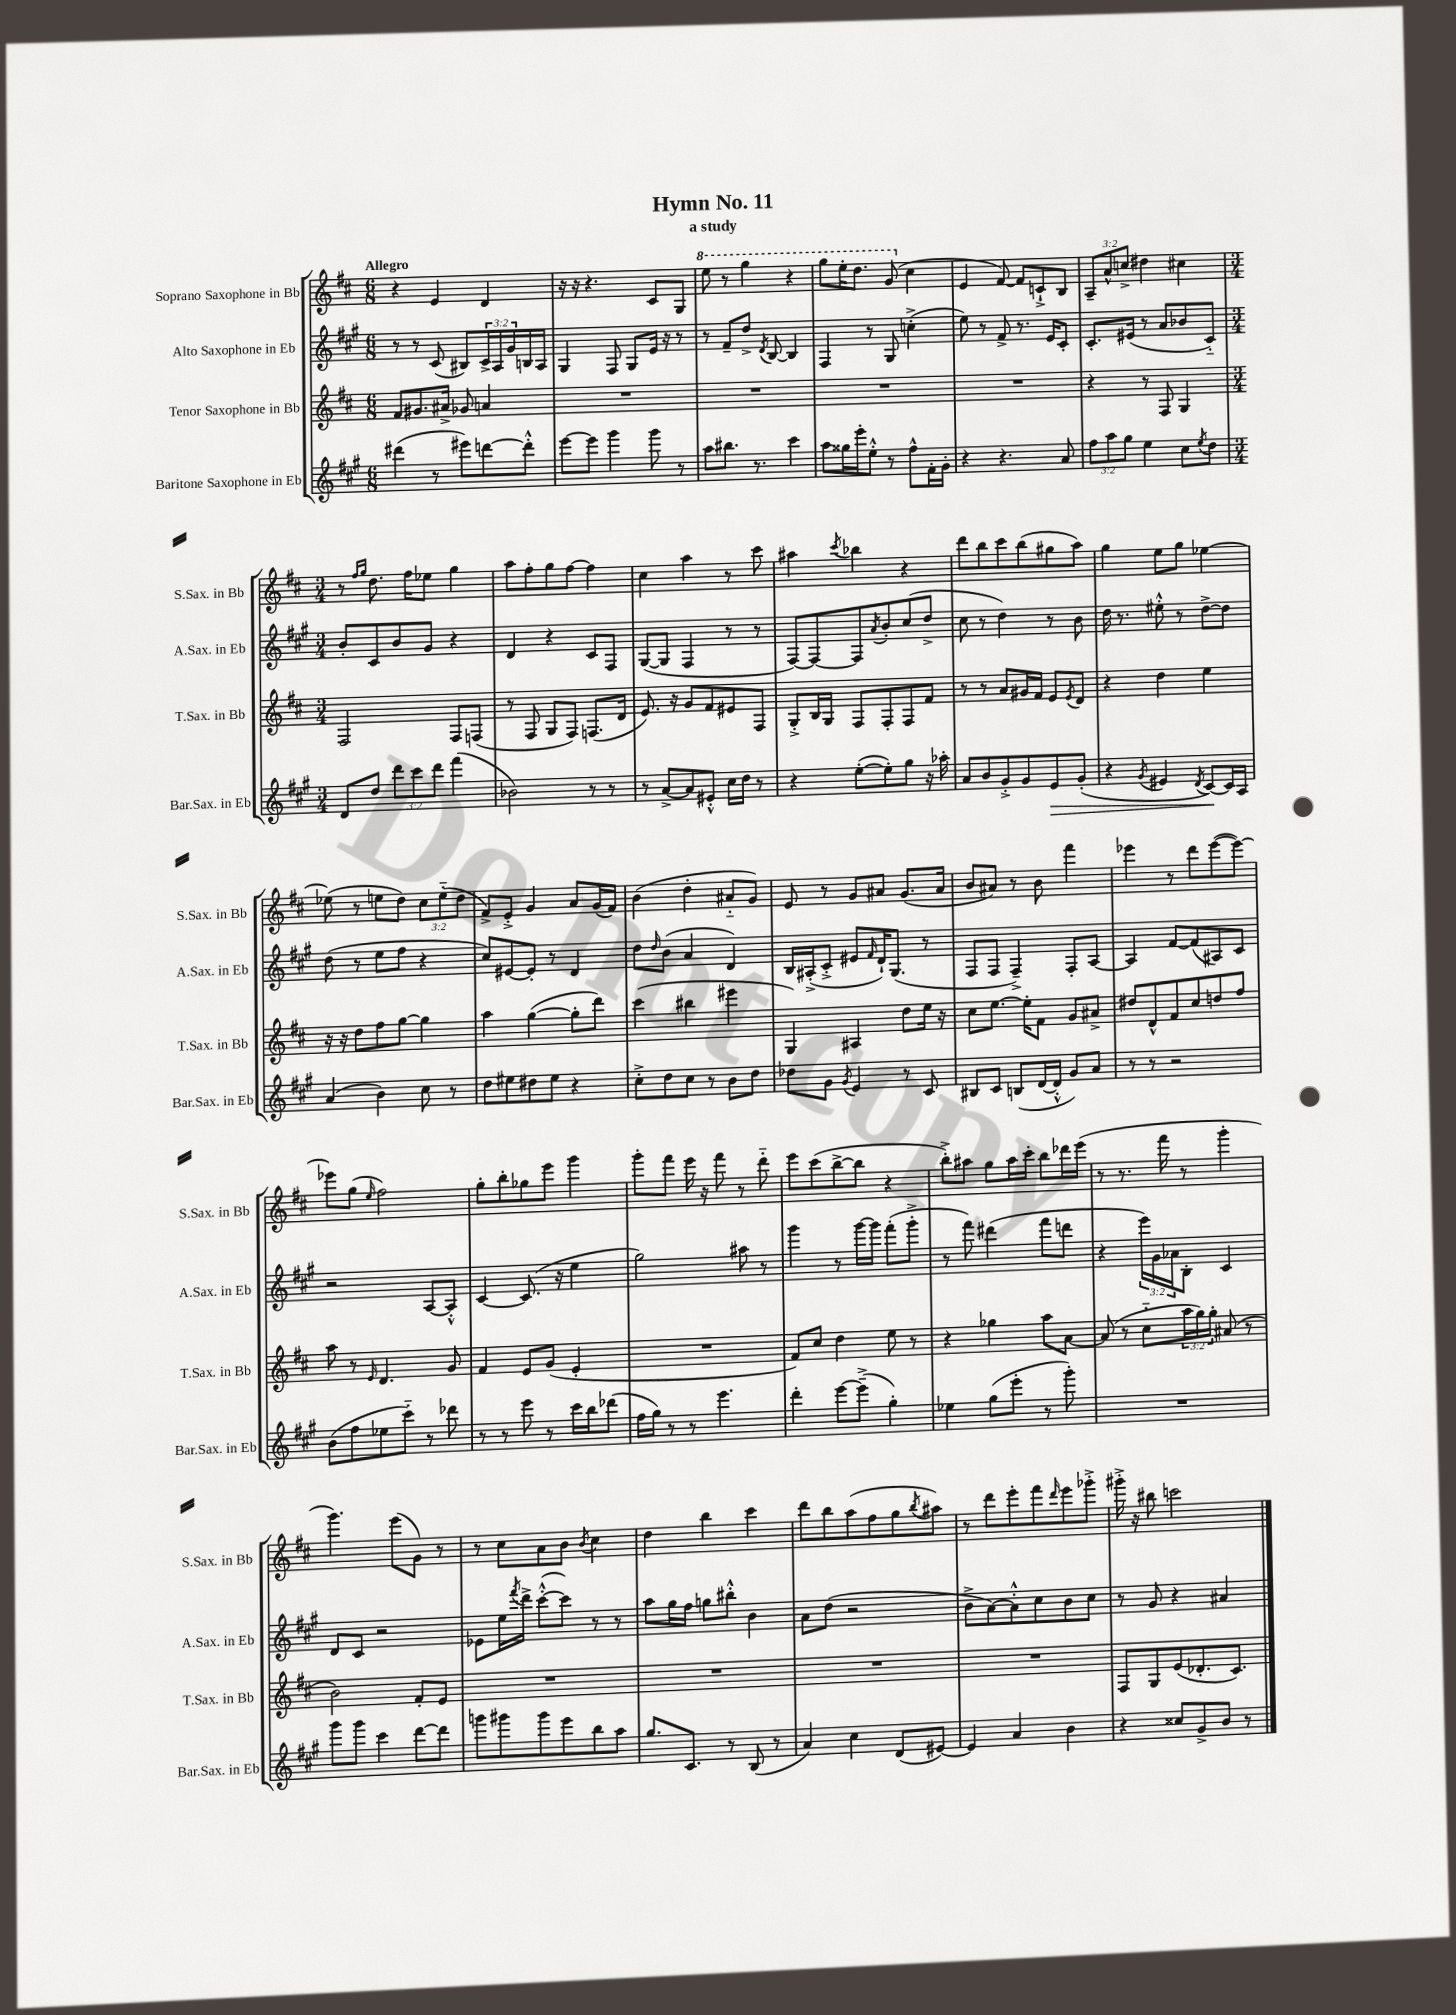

**kern	**dynam	**kern	**kern	**kern
*part4	*part4	*part3	*part2	*part1
*staff4	*staff4	*staff3	*staff2	*staff1
*I"Baritone Saxophone in Eb	*	*I"Tenor Saxophone in Bb	*I"Alto Saxophone in Eb	*I"Soprano Saxophone in Bb
*I'Bar.Sax. in Eb	*	*I'T.Sax. in Bb	*I'A.Sax. in Eb	*I'S.Sax. in Bb
*clefG2	*	*clefG2	*clefG2	*clefG2
*k[f#c#g#]	*	*k[f#c#]	*k[f#c#g#]	*k[f#c#]
*M6/8	*	*M6/8	*M6/8	*M6/8
=1	=1	=1	=1	=1
!	!	!	!	!LO:TX:a:B:t=Allegro
(4ddd#X\	.	8f#/L	8r	4r
.	.	8.g#X/	8r	.
8r	.	.	(8c#/	4e/
.	.	16a#X^/Jk	.	.
8eee#X\L)	.	8g-X/	8B#X/L)	.
[8dddn\	.	4an/	24c#^/L	4d/
.	.	.	24A/	.
.	.	.	24g#/	.
8ddd'^^\J]	.	.	16Bn/	.
.	.	.	16A/JJ	.
=2	=2	=2	=2	=2
[8eee\L	.	2.r	4G#/	16r
.	.	.	.	16r
8eee\J]	.	.	.	4.r
4ggg#\	.	.	8F#/	.
.	.	.	8G#/L	.
8ggg#\	.	.	16e/Jk	8c#/L
.	.	.	16r	.
8r	.	.	8r	8G/J
=3	=3	=3	=3	=3
*	*	*	*	*8va
8aa\L	.	2.r	8r	8eee\
8.bb#X\J	.	.	8f#~/L	8r
.	.	.	8dd^/J	4ggg\
8.r	.	.	.	.
.	.	.	8qd/	.
.	.	.	[8B/	.
4ccc#\	.	.	4B/]	4r
=4	=4	=4	=4	=4
8aa\L	.	2.r	4F#/	8ggg\L
16gg##X\L	.	.	.	16eee'\K
16eee'\J	.	.	.	8.ddd\J
8ee'^^\J	.	.	8r	.
8r	.	.	8G#/	(8gg/
*	*	*	*	*X8va
8ff#^^\L	.	.	(4ccn'^\	4cc#\
16f#'\L	.	.	.	.
16g#'\JJ	.	.	.	.
=5	=5	=5	=5	=5
4r	.	2.r	8ee\)	4e/
.	.	.	8r	.
4.r	.	.	8f#^/	[8f#/)
.	.	.	8.r	8f#/L]
.	.	.	.	8cn`^/
.	.	.	16e/KL	.
8a/	.	.	8c#'/J	8B/J
=6	=6	=6	=6	=6
12ff#\L	.	4r	8.c#'/L	12A~/L
12aa\	.	.	.	12a^^/
12gg#\J	.	.	.	12ccn^/J
.	.	.	(16e#X/Jk	.
4ee\	.	8r	8r	4dd#X\
.	.	8F#/	8a/L	.
8cc#\L	.	4G/	8b-X/	4cc#X\
8qee/	.	.	.	.
8dd\J	.	.	8c#/J)	.
!!LO:LB:g=z
=7	=7	=7	=7	=7
*M3/4	*	*M3/4	*M3/4	*M3/4
8d/L	.	2F#/	8b'/L	8r
.	.	.	.	16qqff#/LL
.	.	.	.	16qqgg/JJ
8dd/J	.	.	8c#/	8.dd\
12ddd\L	.	.	8b/	.
.	.	.	.	16ff#\KL
12ccc#\	.	.	.	.
.	.	.	8g#/J	8ee-X\J
12ddd\J	.	.	.	.
(4fff#\	.	8F#/L	4r	4gg\
.	.	(8Fn/J	.	.
=8	=8	=8	=8	=8
2b-X\)	.	8r	4d/	8aa\L
.	.	8F#/	.	8ff#'\
.	.	8G/L	4r	8gg\
.	.	8F#/J)	.	[8ff#\J
8r	.	(8.Fn/L	8c#/L	4ff#\]
8r	.	.	8F#/J	.
.	.	16d/Jk	.	.
=9	=9	=9	=9	=9
8r	.	8.e/)	([8G#/L	4cc#\
[8a^/L	.	.	8G#/J]	.
.	.	16r	.	.
8a/]	.	8g/L	4F#/	4aa\
8e#X'^^/J	.	8f#/	.	.
16cc#\LL	.	8e#X/	8r	8r
16dd\JJ	.	.	.	.
8r	.	8F#/J	8r	8ccc#\
=10	=10	=10	=10	=10
4r	.	8G'^/L	[8F#/L)	4aa#X\
.	.	16B/L	8F#/_	.
.	.	16G/JJ	.	.
.	.	.	.	8qccc#/
([8ee'\L	.	8F#/L	8F#/]	4bb-X\
.	.	.	8qa/	.
8ee'\])	.	8F#'/	8b'/	.
8gg#\J	.	8F#/	(8cc#/	4r
16r	.	8f#/J	8dd^/J	.
16aa-X'\	.	.	.	.
=11	=11	=11	=11	=11
8a/L	.	8r	8cc#\	8ddd\L
8b/	.	8r	8r	8bb\
8g#'^/	.	8a/L	4dd\)	8ccc#\
8g#/	.	16g#X/L	.	(8bb\
.	.	16f#/JJ	.	.
!	!LO:HP:b	!	!	!
8e/	>	8e/L	8r	8gg#X\
.	.	8qe/	.	.
(8g#'/J	.	8d/J	8b\	8aa\J)
=12	=12	=12	=12	=12
4r	.	4r	16dd\	4gg\
.	.	.	8.r	.
8qg#/	.	.	.	.
4e#X/	.	4dd\	8ee#X'^^\	8ee\L
.	.	.	8r	8gg\J
8qd/	.	.	.	.
[8c#/L)	.	4ee\	[8dd^\L	[4ee-X\
16c#/L]	]	.	8dd\J]	.
16A/JJ	.	.	.	.
!!LO:LB:g=z
=13	=13	=13	=13	=13
(4a/	.	16r	(8dd\	(8ee-X\]
.	.	16r	.	.
.	.	8dd\L	8r	8r
4b\)	.	8ff#\	8ee\L	8een\L
.	.	[8gg\J	8ff#\J	8dd\J)
8cc#\	.	4gg\]	4r	12cc#\L
.	.	.	.	(12ee\
8r	.	.	.	.
.	.	.	.	12dd\J
=14	=14	=14	=14	=14
8dd\L	.	4aa\	8cc#/L)	8f#^/L)
8ee#X\	.	.	[8e#X/	8e'^/J
8dd#X\	.	([4gg\	8e#'/J]	4g/
8ee#\J	.	.	8r	.
4r	.	8gg'\L]	4d/	8a/L
.	.	8ddd\J)	.	(16g/L
.	.	.	.	16f#/JJ)
=15	=15	=15	=15	=15
8cc#'^\L	.	(4ccc#\	8dd\L	(4b\
.	.	.	16qqdd/	.
8dd\	.	.	(8b\J	.
8cc#\J	.	4bb#X\	4a/	4dd'\
8r	.	.	.	.
8b\L	.	4eee#X\	4d/)	8a#X/L
8dd\J	.	.	.	8g/J)
=16	=16	=16	=16	=16
8dd-X\L	.	4G/)	16B/LL	8e/
.	.	.	(16A#X'^/J	.
8g#\J	.	.	8c#'^/J	8r
8qg#/	.	.	.	.
4e/	.	4A#X/	8e#X/L	8g/L
.	.	.	16qqf#/	.
.	.	.	16d`/K)	8a#X/J
.	.	.	(8.G#/J	.
8r	.	8dd\L	.	(8.g/L
8c#/	.	16ee\Jk	8r	.
.	.	16r	.	16a#/Jk
=17	=17	=17	=17	=17
8B#X/L	.	8cc#\L	8F#/L	8b/L
8c#/J	.	[8.ee\J	8F#/J	8a#X/J)
(8Bn/L	.	.	4F#~^/)	8r
.	.	16ee'\KL]	.	.
[16d/L	.	8f#\J	.	8b\
16d'^^/JJ]	.	.	.	.
8g#/L)	.	8g/L	8F#'/L	4fff#\
8a/J	.	8a#X^/J	[8A/J	.
=18	=18	=18	=18	=18
8r	.	8dd#X/L	4A/]	4eee-X\
8r	.	8d^^/	.	.
2r	.	8f#/	[8f#/L	8r
.	.	8cc#/	(8f#/]	8ddd\L
.	.	8ddn/	8A#X/)	([8eee-\
.	.	8ff#/J	8c#/J	8eee-\J_)
!!LO:LB:g=z
=19	=19	=19	=19	=19
(8b\L	.	8aa\	2r	8eee-X\L]
8ff#\	.	8r	.	(8gg\J
.	.	16qqe/	.	16qqee/
8ee-X\	.	4.d/	.	2ff#\)
8ccc#\J)	.	.	.	.
8r	.	.	[8A/L	.
8ddd-X\	.	8g/	8A'^^/J]	.
=20	=20	=20	=20	=20
8r	.	4f#/	[4c#/	8gg'\L
8r	.	.	.	8bb'\
8eee\	.	8e/L	(8.c#/]	8gg-X\
8r	.	(8g/J	.	8eee\J
.	.	.	16r	.
16ccc#\LL	.	4e'/	4ee\	4ggg\
16bb\J	.	.	.	.
(8ddd-X\J	.	.	.	.
=21	=21	=21	=21	=21
16ff#\LL	.	2.r	2gg#\)	8ggg'\L
16gg#\JJ)	.	.	.	.
8r	.	.	.	8fff#\J
8r	.	.	.	16eee\
.	.	.	.	16r
4.eee\	.	.	.	8fff#\
.	.	.	8aa#X\	8r
.	.	.	8r	8ddd\
=22	=22	=22	=22	=22
4ddd'\	.	8f#/L)	4ggg#\	8eee\L
.	.	8cc#/J	.	(8ccc#\
[8eee\L	.	4dd\	8r	[8bb^\
(8eee~^\J]	.	.	[16ggg#\LL	8bb\J]
.	.	.	16ggg#\JJ]	.
4gg#'\)	.	8ee\	(8fff#'\L	4r
.	.	8r	8ggg#'^\J	.
=23	=23	=23	=23	=23
4ee-X\	.	4r	8r	8bb'^\L)
.	.	.	8fff#\)	8aa#X\J
(8gg#\L	.	4gg-X\	(4ddd#X\	8gg\L
8eee'\J	.	.	.	16aa#\L
.	.	.	.	16ccc#'\JJ
8r	.	8aa\L	8fff#\L	8bb\L
8ggg#'\)	.	[8a\J	8dddn\J	16ddd-X\L
.	.	.	.	(16eee\JJ
=24	=24	=24	=24	=24
2.r	.	(8a/]	4r	8r
.	.	8r	.	8.r
.	.	8cc#\L	24eee\LL)	.
.	.	.	24g#\	.
.	.	.	.	16fff#\
.	.	.	24a-X\J	.
.	.	24aa\L	8B'\J	8r
.	.	24gg\)	.	.
.	.	24gg'\JJ	.	.
.	.	(8a#X/	4c#/	4ggg'\
.	.	8r	.	.
!!LO:LB:g=z
=25	=25	=25	=25	=25
8ggg#\L	.	2b\)	8d/L	4.ggg\)
8ggg#\J	.	.	8c#/J	.
4ccc#\	.	.	2r	.
.	.	.	.	(8eee\L
[8ddd\L	.	8f#'/L	.	8g\J)
8ddd\J]	.	8e/J	.	8r
=26	=26	=26	=26	=26
8gggn\L	.	2.r	8e-X\L	8r
8ggg#X\	.	.	16ee\L	8cc#\L
.	.	.	8qfff#/	.
.	.	.	16ddd^\JJ	.
8ggg#\	.	.	([8ccc#'^^\L	8a\
8eee\	.	.	8ccc#\J])	8b\J
.	.	.	.	8qb/
8bb\	.	.	8r	4cc#\
8aa\J	.	.	8r	.
=27	=27	=27	=27	=27
8.gg#/L	.	2.r	8aa\L	4dd\
.	.	.	16gg#\L	.
8.c#/J	.	.	16ff#\JJ	.
.	.	.	8ggn\L	4bb\
8r	.	.	8bb#X'^^\J	.
(8B/	.	.	4b\	4ccc#\
8r	.	.	.	.
=28	=28	=28	=28	=28
4a/)	.	2.r	8a\L	8ddd\L
.	.	.	(8dd\J	8bb\
4cc#\	.	.	2r	(8aa\
.	.	.	.	8ff#\
(8d/L	.	.	.	8gg\
.	.	.	.	8qbb/
[8e#X/J)	.	.	.	8aa#X\J)
=29	=29	=29	=29	=29
4e#/]	.	2.r	8b^\L	8r
.	.	.	[8a\)	8ddd\L
4a/	.	.	8a'^^\]	8eee'\
.	.	.	8cc#\	8fff#\
.	.	.	.	16qqddd/
4b\	.	.	8b\	8eee\
.	.	.	8cc#\J	8ggg-X'^\J
=30	=30	=30	=30	=30
4r	.	8F#/L	8r	16ggg#X'^\
.	.	.	.	16r
.	.	8G/	8g#/	8bb#X\
8cc##X/L	.	(8e/	4r	2cccn\
8g#^/	.	8.d-X'/	.	.
8b/J	.	.	4a#X/	.
.	.	8.c#/J)	.	.
8r	.	.	.	.
==	==	==	==	==
*-	*-	*-	*-	*-
